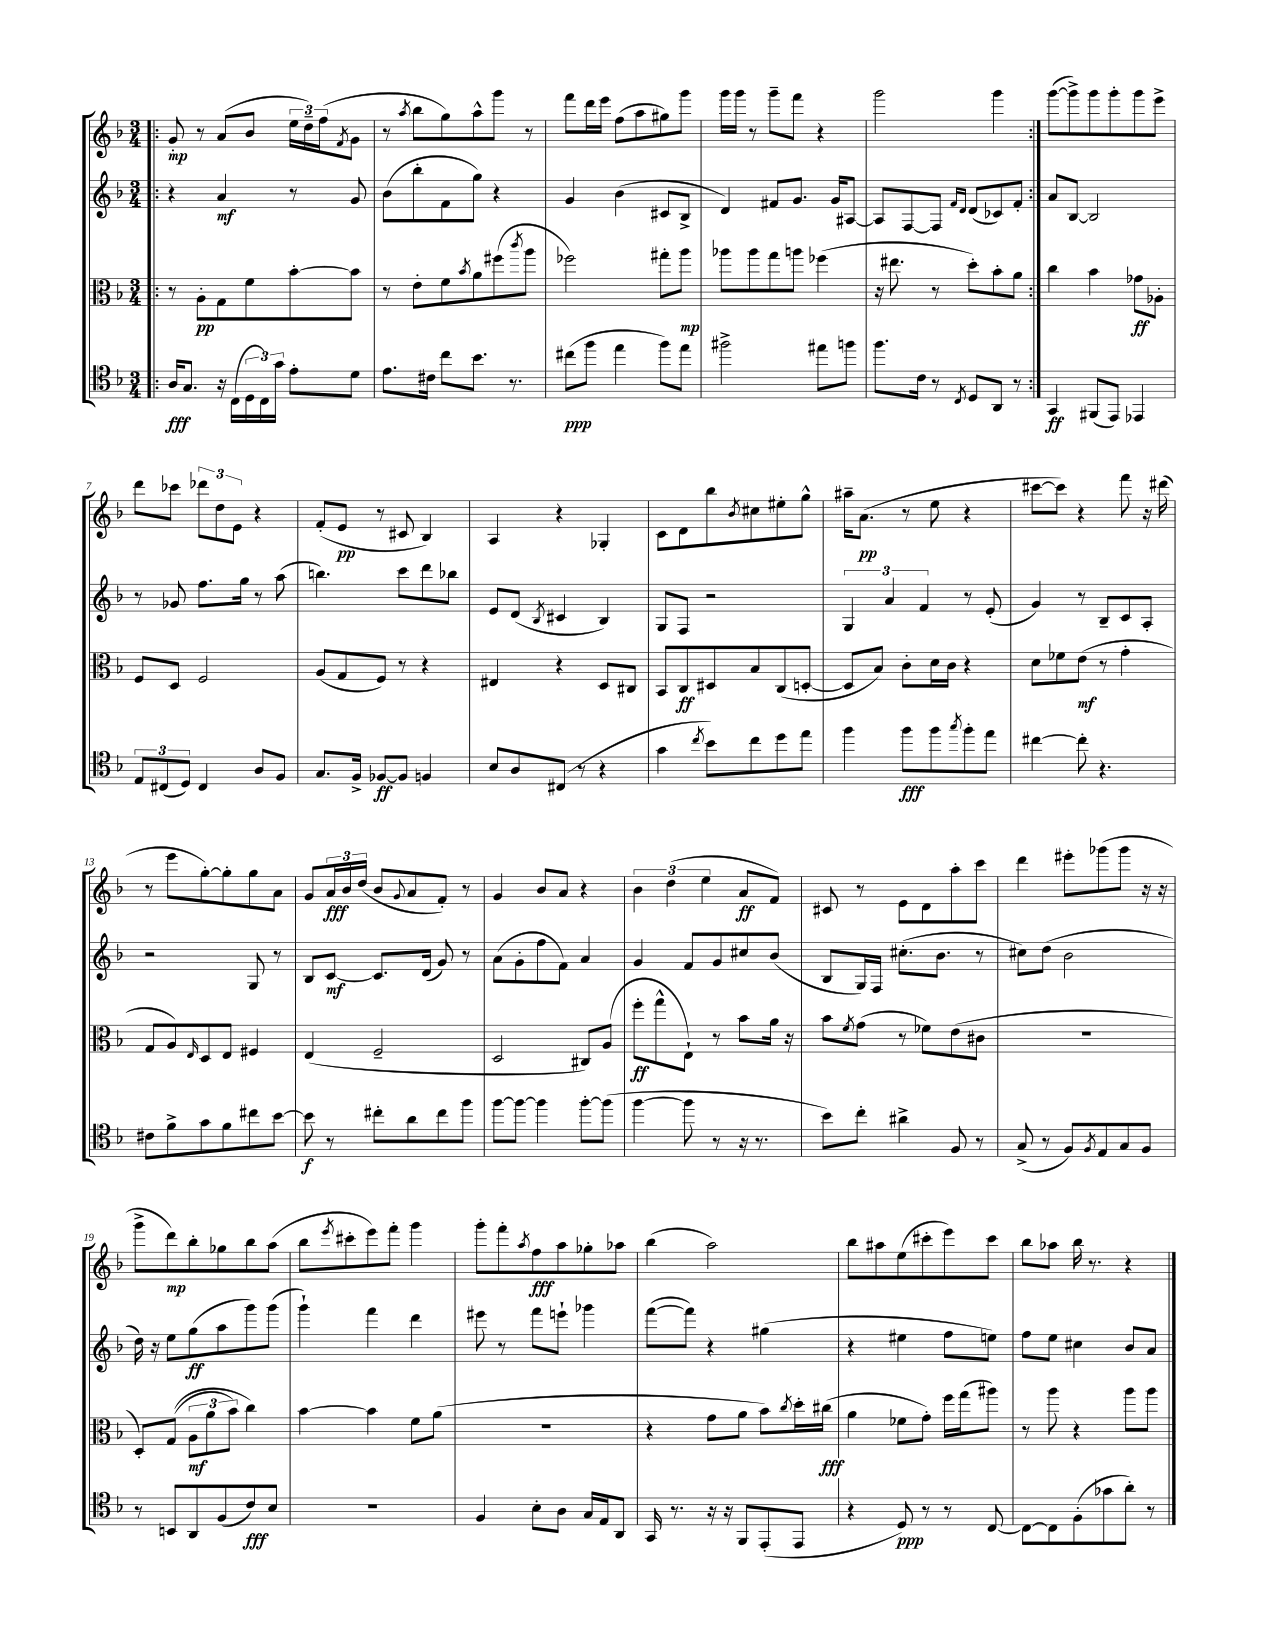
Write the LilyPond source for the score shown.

<<
\new StaffGroup <<
\new Staff = "s0" {
    \clef treble \key f \major \numericTimeSignature \time 3/4
    \repeat volta 2 { \bar ".|:" g'8-.\mp r8 a'8( bes'8 \tuplet 3/2 { e''16 d''16--) f''16( } \acciaccatura { f'8 } g'8 |
    r8 \acciaccatura { a''8 } bes''8 g''8) a''8-^ g'''8 r8 |
    f'''8 d'''16 e'''16 f''8( a''8 gis''8) g'''8 |
    g'''16 g'''16 r8 g'''8-- f'''8 r4 |
    g'''2 g'''4 | }
    g'''8~( g'''8->) g'''8 g'''8-. g'''8 e'''8-> |
    d'''8 ces'''8 \tuplet 3/2 { des'''8 d''8 e'8 } r4 |
    f'8-.( e'8\pp r8 cis'8 bes4) |
    a4 r4 ges4-. |
    c'8 d'8 bes''8 \acciaccatura { bes'8 } cis''8 eis''8-. g''8-^ |
    ais''16-- a'8.\pp( r8 e''8 r4 |
    cis'''8~ cis'''8) r4 f'''8 r16 dis'''16( |
    r8 e'''8 g''8~-.) g''8-. g''8 a'8 |
    g'8 \tuplet 3/2 { a'16\fff bes'16 d''16( } bes'8 \appoggiatura { g'8 } a'8 f'8-.) r8 |
    g'4 bes'8 a'8 r4 |
    \tuplet 3/2 { bes'4 d''4( e''4 } a'8\ff f'8) |
    cis'8 r8 e'8 d'8 a''8-. c'''8 |
    d'''4 eis'''8-. ges'''8( ges'''8 r16 r16 |
    g'''8-> d'''8\mp) bes''8-. ges''8 bes''8 a''8( |
    bes''8 \acciaccatura { e'''8 } cis'''8-. e'''8) f'''8-. g'''4 |
    g'''8-. f'''8-. \acciaccatura { a''8 } f''8\fff a''8 ges''8-. aes''8 |
    bes''4( a''2) |
    bes''8 ais''8 e''8( cis'''8-. e'''8) cis'''8 |
    bes''8 aes''8 bes''16 r8. r4 \bar "|." |
}
\new Staff = "s1" {
    \clef treble \key f \major \numericTimeSignature \time 3/4
    \repeat volta 2 { \bar ".|:" r4 a'4\mf r8 g'8 |
    bes'8( bes''8-. f'8 g''8) r4 |
    g'4 bes'4( cis'8 bes8-> |
    d'4) fis'8 g'8. g'16 ais8~ |
    ais8 f8~ f8 \grace { f'16 d'16 } d'8( ces'8) f'8-. | }
    a'8 bes8~ bes2 |
    r8 ges'8 f''8. g''16 r8 a''8( |
    b''4.) c'''8 d'''8 bes''8 |
    e'8 d'8( \acciaccatura { bes8 } cis'4 bes4) |
    g8 f8 r2 |
    \tuplet 3/2 { g4 a'4 f'4 } r8 e'8-.( |
    g'4) r8 bes8-- c'8 a8-. |
    r2 g8 r8 |
    bes8 c'8~\mf c'8. d'16( g'8) r8 |
    a'8( g'8-. f''8 f'8) a'4 |
    g'4 f'8 g'8 cis''8 bes'8( |
    bes8 g16) f16 cis''8.-.( bes'8. r8 |
    cis''8) d''8( bes'2 |
    d''16) r16 e''8 g''8\ff( a''8 g'''8) g'''8( |
    g'''4-!) f'''4 d'''4 |
    eis'''8 r8 f'''8 e'''8-! ges'''4 |
    f'''8~( f'''8) r4 gis''4( |
    r4 eis''4 f''8 e''8) |
    f''8 e''8 cis''4 bes'8 a'8 \bar "|." |
}
\new Staff = "s2" {
    \clef alto \key f \major \numericTimeSignature \time 3/4
    \repeat volta 2 { \bar ".|:" r8 a8-.\pp g8 f'8 bes'8~-. bes'8 |
    r8 e'8-. f'8 \acciaccatura { bes'8 } a'8 fis''8( \acciaccatura { c'''8 } a''8 |
    fes''2) gis''8-. a''8\mp |
    aes''8 aes''8 g''8 a''8 fes''4( |
    r16 eis''8. r8 d''8-.) bes'8-. a'8 | }
    c''4 bes'4 ges'8\ff aes8-. |
    f8 d8 f2 |
    a8( g8 f8) r8 r4 |
    eis4 r4 d8 cis8 |
    bes,8 c8\ff dis8 bes8 c8( d8~-. |
    d8 bes8) c'8-. d'16 c'16 r4 |
    d'8 fes'8 e'8\mf( r8 g'4-. |
    g8 a8) \grace { e16 } d8 e8 fis4 |
    e4( f2-- |
    d2 cis8) a8( |
    f''8-.\ff g''8-^ e8-!) r8 bes'8 a'16 r16 |
    bes'8 \acciaccatura { f'8 } g'8( r8 fes'8) e'8( cis'8 |
    R2. |
    d8-.) g8(\( \tuplet 3/2 { a8\mf a'8 bes'8) } c''4\) |
    bes'4~ bes'4 f'8 a'8( |
    r2. |
    r4 g'8 a'8 bes'8) \acciaccatura { c''8 } d''16-. cis''16\fff( |
    a'4 fes'8 g'8-.) f''16 g''16( ais''8) |
    r8 a''8 r4 a''8 a''8 \bar "|." |
}
\new Staff = "s3" {
    \clef tenor \key f \major \numericTimeSignature \time 3/4
    \repeat volta 2 { \bar ".|:" a16\fff g8. r16 c16( \tuplet 3/2 { d16 c16) g'16 } e'8-. d'8 |
    e'8. cis'16 c''8 bes'8. r8. |
    cis''8\ppp( f''8 e''4 f''8) e''8 |
    fis''2-> eis''8 f''8 |
    f''8. c'16 r8 \acciaccatura { c8 } d8 a,8 r8 | }
    g,4\ff fis,8( e,8) ees,4 |
    \tuplet 3/2 { e8 cis8( d8) } cis4 a8 f8 |
    g8. f16-> fes8~\ff fes8 f4 |
    bes8 a8 cis8( r8 r4 |
    g'4 \acciaccatura { c''8 } bes'8) c''8 d''8 e''8 |
    f''4 f''8\fff f''8 \acciaccatura { g''8 } f''8-. e''8 |
    cis''4~ cis''8-. r4. |
    cis'8 f'8-> g'8 f'8 cis''8 bes'8~ |
    bes'8\f r8 cis''8-. a'8 cis''8 f''8 |
    f''8~ f''8~ f''4 f''8~-. f''8( |
    f''4~ f''8 r8 r16 r8. |
    bes'8) c''8-. ais'4-> f8 r8 |
    g8->( r8 f8) \acciaccatura { f8 } e8 g8 f8 |
    r8 b,8 a,8 f8( c'8\fff) bes8 |
    R2. |
    f4 bes8-. a8 g16 e16 a,8 |
    g,16 r8. r16 r16 f,8 e,8-.( e,8 |
    r4 d8\ppp) r8 r8 c8~ |
    c8~ c8 f8-.( ges'8 a'8-.) r8 \bar "|." |
}
>>
>>
